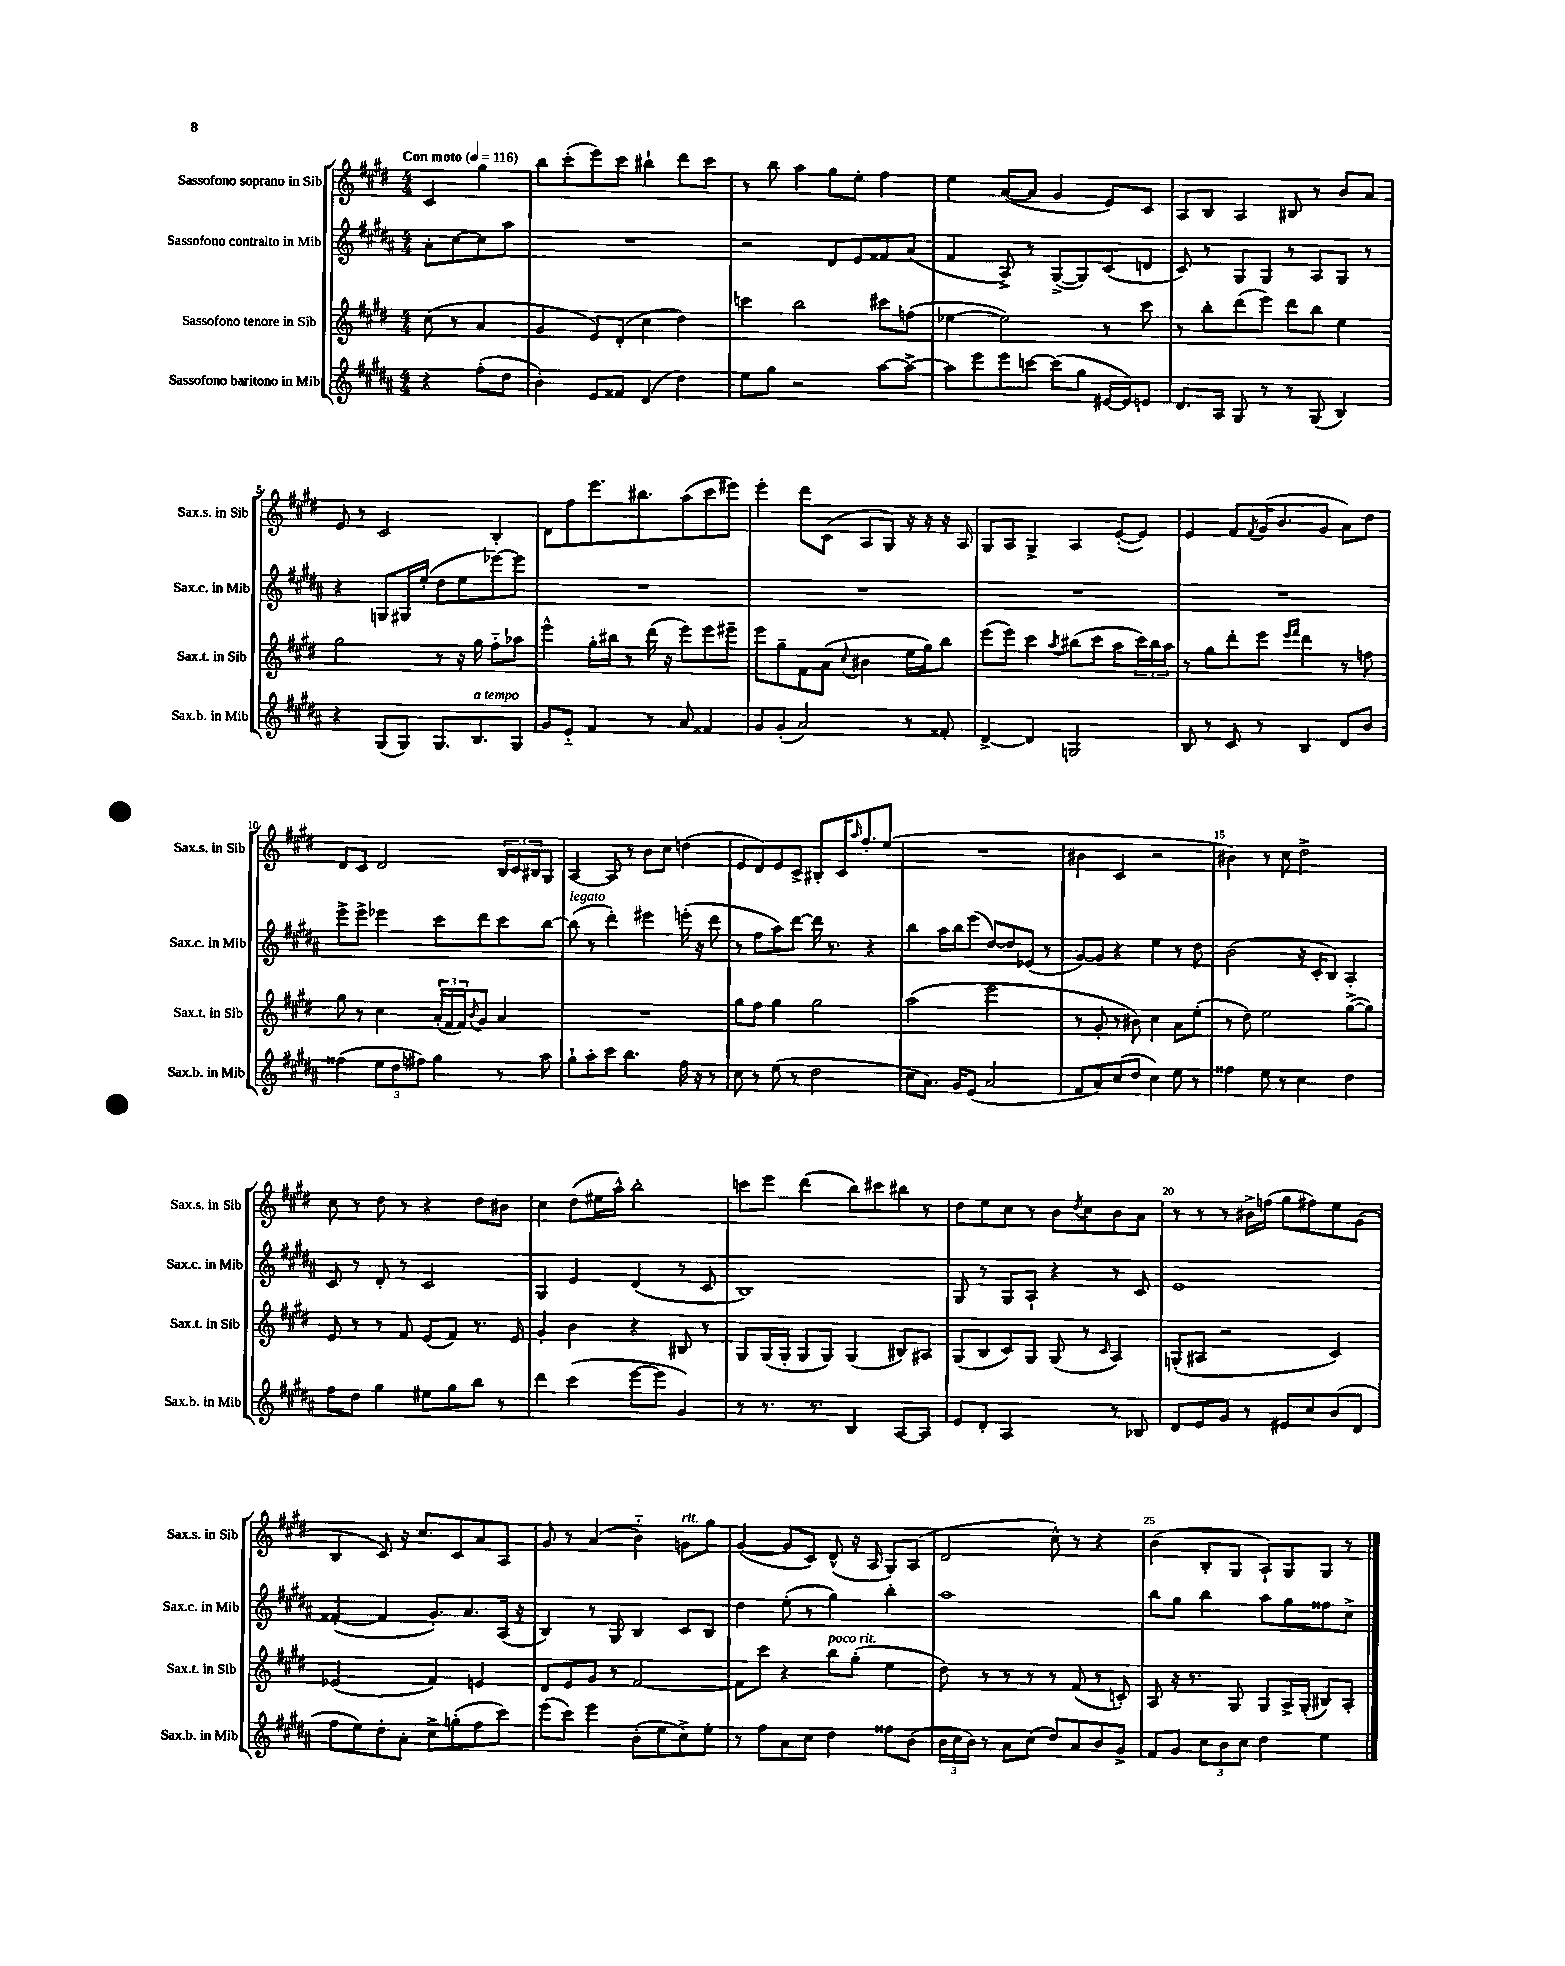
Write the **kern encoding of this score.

**kern	**kern	**kern	**kern
*staff4	*staff3	*staff2	*staff1
*clefG2	*clefG2	*clefG2	*clefG2
*k[f#c#g#d#a#]	*k[f#c#g#d#]	*k[f#c#g#d#a#]	*k[f#c#g#d#]
*M4/4	*M4/4	*M4/4	*M4/4
*MM116	*MM116	*MM116	*MM116
4r	(8cc#\	8a#'\L	4c#/
.	8r	[8cc#\	.
(8ff#'\L	4a/	8cc#\]	4gg#\
8dd#\J	.	8aa#\J	.
=	=	=	=
4b'\)	4g#/	1r	8bb\L
.	.	.	(8ccc#'\
8e/L	8e/L)	.	8eee\)
8f##/J	(8d#'/J	.	8ccc#\J
(4d#/	4cc#\	.	4bb#`\
4dd#\)	4dd#\)	.	8ddd#\L
.	.	.	8ccc#\J
=	=	=	=
8ee\L	4ccc\	2r	8r
8gg#\J	.	.	8bb\
2r	2bb\	.	4aa\
.	.	8d#/L	8gg#\L
.	.	8e/	8ee'\J
[8aa#\L	8ccc#\L	8f##/	4ff#\
8aa#^\_J	(8ff\J	(8a#/J	.
=	=	=	=
8aa#\]L	[4ee-\	4f#/	4ee\
8eee\	.	.	.
8eee\	2ee-\])	8A#^/)	([8a/L
[8ccc\J	.	8r	8a/]J
(8ccc\]L	.	([8G#^/L	4g#/
8gg#\J	.	8G#/])	.
[16e#/LL	8r	(8c#/	8e/L)
16e#/]J)	.	.	.
8e/J	8ccc#\	8d/J	8c#/J
=	=	=	=
8.d#/L	8r	8c#/)	8A/L
.	8bb'\L	8r	8B/J
16A#/Jk	.	.	.
8G#/	(8ddd#\	8G#/L	4A/
8r	8eee\J)	8G#/J	.
8r	8ddd#\L	8r	8B#/
(8G#/	8bb\J	8A#/L	8r
4B/)	4ee\	8G#/J	8b/L
.	.	8r	8a/J
=	=	=	=
4r	2gg#\	4r	8e/
.	.	.	8r
(8G#/L	.	8G/L	2c#/
8G#/J)	.	16G#/L	.
.	.	(16ee'/JJ	.
8.G#/L	8r	8dd#\L	.
.	16r	8ee\	.
8.B/	16gg#\	.	.
.	8ff#'~\L	[8eee-\)	4B'/
8G#/J	8aa-\J	8eee-\]J	.
=	=	=	=
8g#/L	4eee^^\	1r	8d#\L
8e'~/J	.	.	8ff#\
4f#/	16gg#'\LL	.	8.eee\
.	16bb#\JJ	.	.
.	8r	.	.
.	.	.	8.bb#\
8r	(16ddd#\	.	.
.	16r	.	.
8a#/	8eee\L)	.	(8aa\
4f##/	8eee\	.	8ccc#\
.	8eee#~\J	.	8eee#\J)
=	=	=	=
8g#/L	8eee\L	1r	4eee'\
(8g#'/J	8gg#~\	.	.
2a#/)	8f#\	.	8ddd#\L
.	(8a\J	.	(8c#\J
.	8qqcc#/	.	.
.	4b#\	.	8A/L
.	.	.	8G#/J)
8r	16ee\LL	.	16r
.	16gg#\J)	.	16r
8f##'/	8bb\J	.	16r
.	.	.	16A/
=	=	=	=
[4d#^/	(8eee\L	1r	8G#/L
.	8eee\J)	.	8A/J
4d#/]	4ccc#\	.	4G#^/
.	8qaa/	.	.
2G/	(8bb#\L	.	4A/
.	8ccc#\J	.	.
.	8aa\L	.	([8e'/L
.	24ccc#\L)	.	8e/]J)
.	24bb#\	.	.
.	24aa\JJ	.	.
=	=	=	=
8B/	8r	1r	4e/
8r	8gg#\L	.	.
8c#/	8ddd#'\	.	8f#/L
.	.	.	8qf#/
8r	8eee\J	.	(16g#/K
.	.	.	8.b/
.	16qqeee/LL	.	.
.	16qqfff#/JJ	.	.
4B/	4ddd#\	.	.
.	.	.	8g#/J
8d#/L	8r	.	8a\L)
8b/J	8ff\	.	8dd#\J
=	=	=	=
(4ff##\	8gg#\	8eee^\L	8d#/L
.	8r	8eee^\J	8c#/J
12ee\L	4cc#\	4eee-\	2d#/
12dd#\	.	.	.
12ff#\J)	.	.	.
4gg#\	(24a'/LL	8ccc#\L	.
.	24f#/	.	.
.	24f#/J)	.	.
.	8qb/	.	.
.	8g#/J	8ddd#\	.
8r	4a/	8ccc#\	24B/LL
.	.	.	24c#/
.	.	.	24B#/J
8aa#\	.	[8bb\J	8G#/J
=	=	=	=
8gg#`\L	1r	(8bb\]	[4A/
8aa#'\	.	8r	.
8ccc#\J	.	4ddd#'\)	8A/]
4.bb\	.	.	8r
.	.	4eee#\	8b\L
.	.	.	8cc#\J
16ff#\	.	(16eee'\	(4dd\
16r	.	16r	.
8r	.	8ddd#\	.
=	=	=	=
8cc#\	8gg#\L	8r	8e/L
8r	8ff#\J	8ff#\L	8d#/)
(8ee\	4gg#\	8aa#\)	8e/
8r	.	[8ddd#\J	8c#^/J
2dd#\	2gg#\	16ddd#\]	8B#'/L
.	.	8.r	.
.	.	.	16c#/K
.	.	.	16qqaa/
.	.	.	8.ff#'/
.	.	4r	.
.	.	.	(8ee/J
=	=	=	=
8cc#\L	(2aa\	4bb\	1r
8.a#\J)	.	.	.
.	.	16aa#\LL	.
16g#/LK	.	16bb\J	.
(8e/J	.	(8eee\J	.
2a#/	2eee\	[8dd#/L)	.
.	.	8dd#/]	.
.	.	(8e-/J	.
.	.	8r	.
=	=	=	=
8f#/L	8r	[8g#/L)	4b#\
8a#/)	8g#'/	8g#/]J	.
(8cc#/	8r	4r	4c#/
8dd#/J	8b#\)	.	.
4cc#\)	4cc#\	4ee\	2r
8ee\	8a\L	8r	.
8r	(8ee'\J	8dd#\	.
=	=	=	=
4ff##\	8r	(2b\	4b#\)
.	8dd#\)	.	.
8ee\	2ee\	.	8r
8r	.	.	8cc#\
4cc#\	.	16r	2dd#^\
.	.	16c#'/LK	.
.	.	8B/J)	.
4dd#\	([8gg#^\L	4A#'/	.
.	8gg#\]J)	.	.
=	=	=	=
8ff#\L	8e/	8c#/	8cc#\
8dd#\J	8r	8r	8r
4gg#\	8r	8d#'/	8dd#\
.	8f#/	8r	8r
8ee#\L	(8e/L	2c#/	4r
8gg#\	8f#/J)	.	.
8bb\J	8.r	.	8dd#\L
8r	.	.	8b#\J
.	16e/	.	.
=	=	=	=
4ddd#\	4g#'/	4G#/	4cc#\
(4ccc#\	4b\	4e/	(8dd#\L
.	.	.	16ee#\L
.	.	.	16aa^^\JJ)
[8eee\L	4r	(4d#/	2bb'\
8eee\]J	.	.	.
4g#/)	8B#/	8r	.
.	8r	8c#/	.
=	=	=	=
8r	8G#/L	1B)	8ccc\L
8.r	(16G#/L	.	8eee\J
.	16G#'/JJ	.	.
.	8G#/L	.	(4ddd#\
8.r	.	.	.
.	8G#/J)	.	.
4B/	(4G#/	.	8bb\L)
.	.	.	8ccc#\
[8A#/L	8B#/L)	.	8bb#\J
8A#/]J	8A#/J	.	8r
=	=	=	=
8e/L	(8G#/L	8G#/	8dd#\L
8d#'/J	8B/	8r	8ee\
2A#/	8c#/)	8G#/L	8cc#\J
.	8G#/J	8A#`/J	8r
.	(8G#/	4r	8b\L
.	.	.	8qdd#/
.	8r	.	8cc#\
.	16qqc#/	.	.
8r	4A/)	8r	8b\
8B-/	.	8c#/	8a\J
=	=	=	=
8d#/L	(8G'/L	1e	8r
8e/	8A#/J	.	8r
8g#/J	2r	.	8r
8r	.	.	16b#^\LL
.	.	.	(16ff\JJ
8e#/L	.	.	8gg#\L
8cc#/	.	.	8ff#\)
(8b/	4c#/)	.	8ee\
8d#/J	.	.	(8g#\J
=	=	=	=
8ff#\L	(2e-/	([4f##'/	4B/
8ee\)	.	.	.
8dd#'\	.	4f##/]	8c#/)
8a#'\J	.	.	16r
.	.	.	8.cc#/L
8cc#^\L	4f#/)	8.g#'/L)	.
(8gg'\	.	.	8c#/
.	.	8.a#/	.
8ff#\	4e/	.	8a/
8ccc#\J)	.	(16A#/Jk	8A/J
.	.	16r	.
=	=	=	=
(8eee\L	8d#/L	4B/)	8g#/
8ccc#\J)	8e/	.	8r
4eee\	8g#/J	8r	(4a/
.	8r	8G#/	.
(8b'\L	[2f#/	4B/	4b'~\)
8ee\	.	.	.
8cc#^\)	.	8c#/L	8g\L
8ee'\J	.	8B/J	8gg#\J
=	=	=	=
8r	8f#\]L	4dd#\	([4g#/
8ff#\L	8ccc#\J	.	.
8a#\	4r	(8ee'\	8g#/]L
8cc#\J	.	8r	8c#/J)
4dd#\	8bb\L	4gg#\)	(8d#^^/
.	(8gg#'\J	.	16r
.	.	.	16A/
8ff##\L	4ee\	4bb'\	8G#/L)
(8b\J	.	.	(8A/J
=	=	=	=
24b\LL	8dd#\)	1aa#	2d#/
24cc#\	.	.	.
24b\JJ)	.	.	.
8r	8r	.	.
8a#\L	8r	.	.
(8cc#\J	8r	.	.
8dd#/L)	8r	.	8cc#^^\)
8a#/	(8f#/	.	8r
8b/	8r	.	4r
8g#^/J	8c'/)	.	.
=	=	=	=
8f#/L	8A/	8bb\L	(4b\
8g#/J	16r	8gg#\J	.
.	8.r	.	.
12cc#\L	.	4bb\	8B'/L
12b\	.	.	.
.	8G#/	.	8G#/J
12cc#\J	.	.	.
4dd#\	8G#/L	8aa#\L	8A`/L)
.	16A^/L	8gg#\	8G#/
.	(16G#'/JJ	.	.
4ee\	8B#/L)	8ff##\	8G#/J
.	8A'/J	8cc#^\J	8r
==	==	==	==
*-	*-	*-	*-
